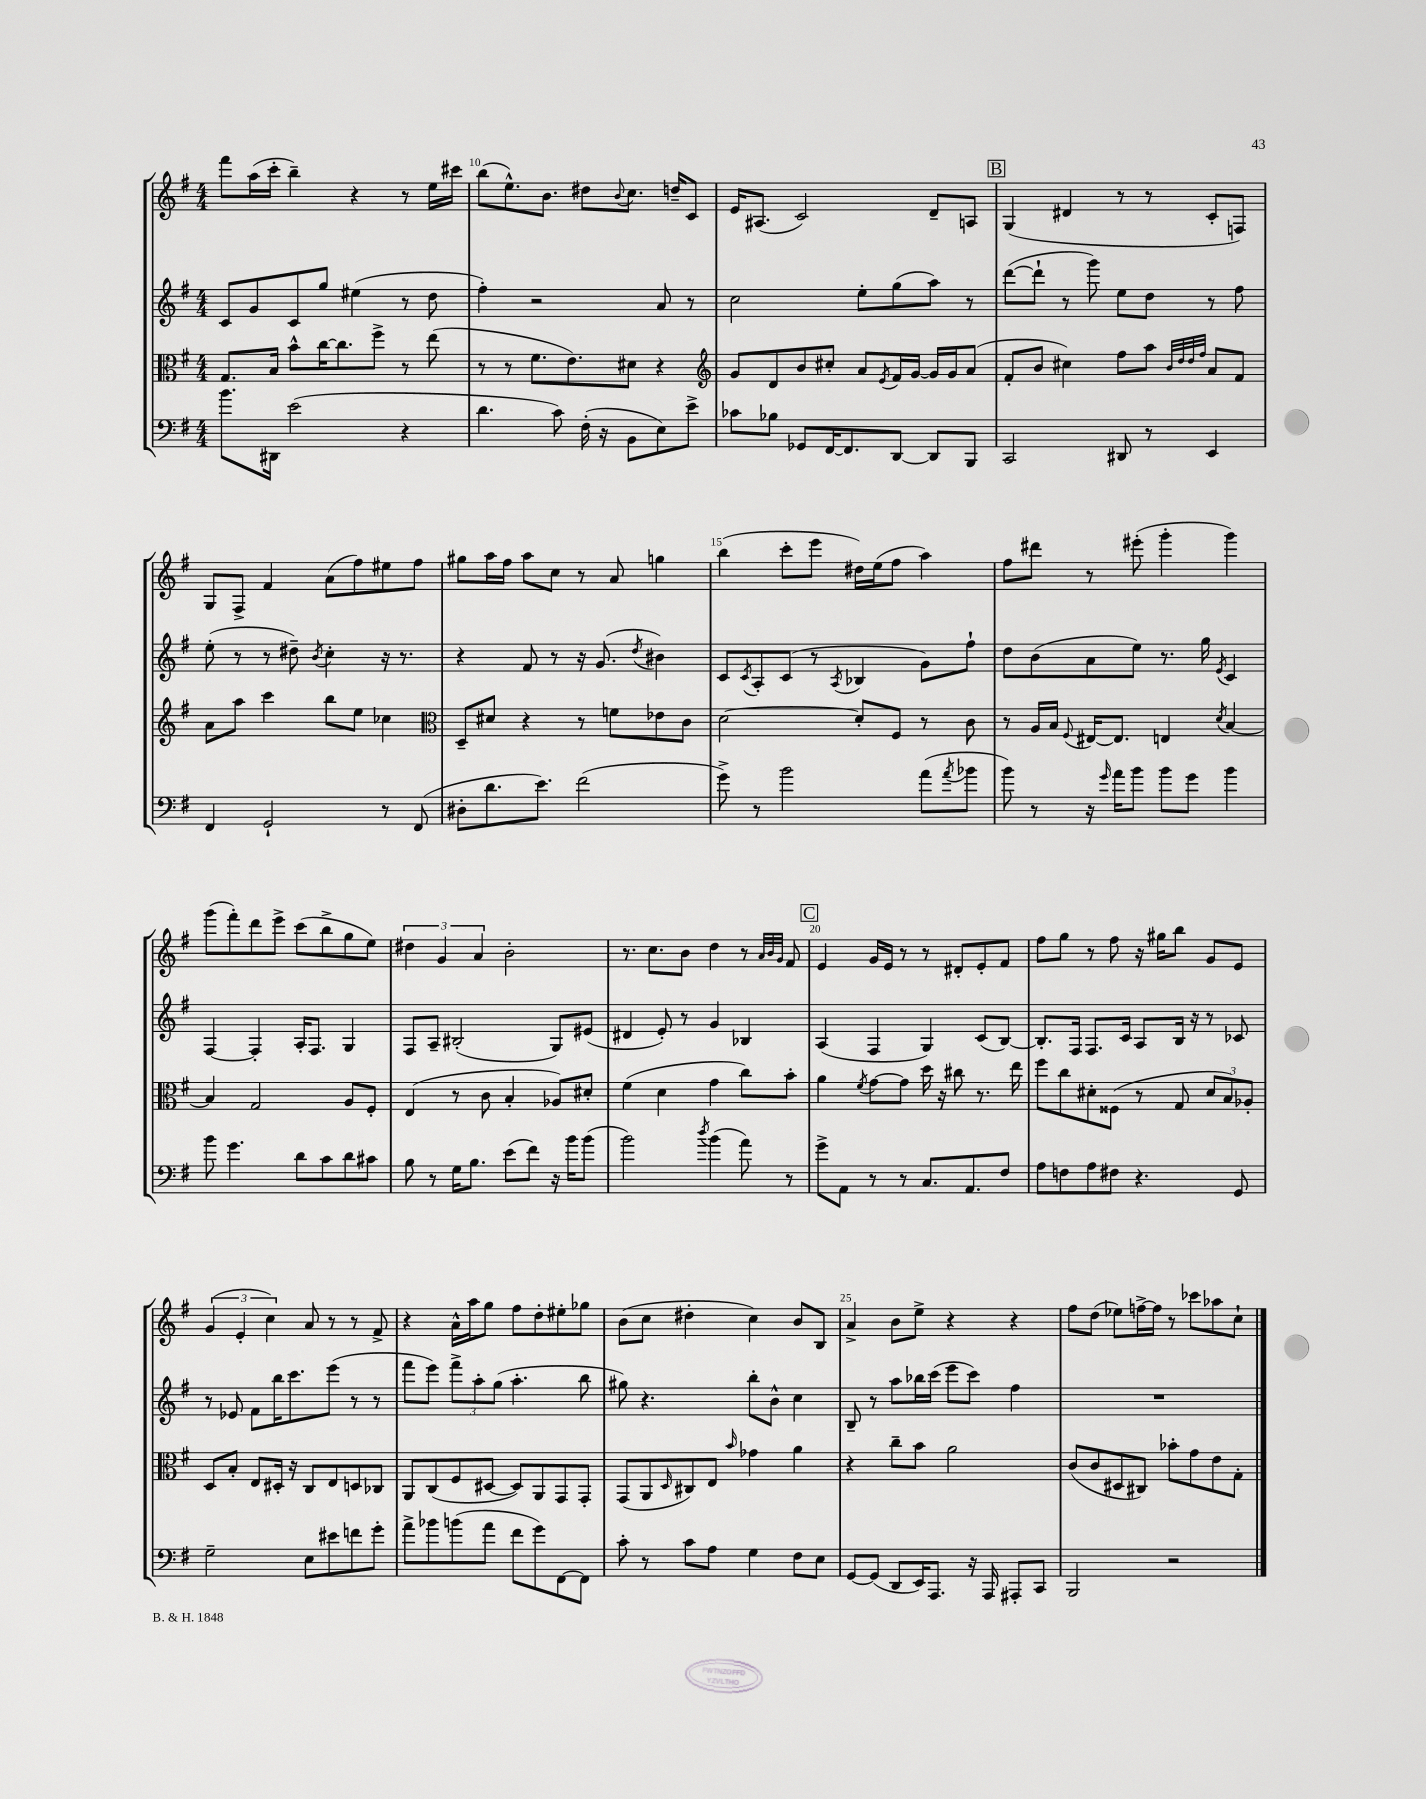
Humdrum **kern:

**kern	**kern	**kern	**kern
*part4	*part3	*part2	*part1
*staff4	*staff3	*staff2	*staff1
*clefF4	*clefC3	*clefG2	*clefG2
*k[f#]	*k[f#]	*k[f#]	*k[f#]
*M4/4	*M4/4	*M4/4	*M4/4
=9	=9	=9	=9
8.b\L	8.G/L	8c/L	8fff#\L
.	.	8g/	(16aa\L
16DD#X\Jk	16B/Jk	.	16ccc'\JJ
(2e\	8b^^\L	8c/	4bb~\)
.	[16cc\K	8gg/J	.
.	8.cc\]	.	.
.	.	(4ee#X\	4r
.	8ff#^\J	.	.
4r	8r	8r	8r
.	(8ee\	8dd\	16ee\LL
.	.	.	16ccc#X\JJ
=10	=10	=10	=10
4.d\	8r	4ff#'\)	(8bb\L
.	8r	.	8.ee^^\)
.	8.f#\L	2r	.
.	.	.	8.b\J
8c\)	.	.	.
.	8.e\)	.	.
(16F#'\	.	.	8dd#X\L
16r	.	.	.
.	.	.	8qqb/
8BB\L	8d#X\J	.	8.cc\J
8E\)	4r	8a/	.
.	.	.	16ddn~/KL
8e^\J	.	8r	8c/J
=11	=11	=11	=11
*	*clefG2	*	*
8c-X\L	8g/L	2cc\	16e/KL
.	.	.	(8.A#X/J
8B-X\J	8d/	.	.
8GG-X/L	8b/	.	2c/)
[16FF#/K	8cc#X'/J	.	.
8.FF#/]	.	.	.
.	8a/L	8ee'\L	.
.	8qe/	.	.
[8DD/J	16f#/L	(8gg\	.
.	[16g/JJ	.	.
8DD/L]	16g/LL]	8aa\J)	8d~/L
.	16g/J	.	.
8BBB/J	(8a/J	8r	8An/J
!!LO:REH:place=s1:t=B
=12	=12	=12	=12
2CC/	8f#'/L	([8ddd\L	(4G/
.	8b/J	8ddd`\J]	.
.	4cc#X\)	8r	4d#X/
.	.	8ggg\)	.
8DD#X/	8ff#\L	8ee\L	8r
8r	8aa\J	8dd\J	8r
.	32qqb/LLL	.	.
.	32qqdd/	.	.
.	32qqdd/	.	.
.	32qqff#/JJJ	.	.
4EE/	8a/L	8r	8c'/L
.	8f#/J	8ff#\	8Fn/J)
!!LO:LB:g=z
=13	=13	=13	=13
4FF#/	8a\L	(8ee'\	8G/L
.	8aa\J	8r	8F#^/J
2GG`/	4ccc\	8r	4f#/
.	.	8dd#X~\)	.
.	.	8qb/	.
.	8bb\L	4cc'\	(8a\L
.	8ee\J	.	8ff#\)
8r	4cc-X\	16r	8ee#X\
.	.	8.r	.
(8FF#/	.	.	8ff#\J
=14	=14	=14	=14
*	*clefC3	*	*
8D#X'\L	8D~/L	4r	8gg#X\L
8.d\	8d#X/J	.	16aa\L
.	.	.	16ff#\JJ
.	4r	8f#/	8aa\L
8.e\J)	.	.	.
.	.	8r	8cc\J
(2f#\	8r	16r	8r
.	.	(8.g/	.
.	8fn\L	.	8a/
.	.	8qdd/	.
.	8e-X\	4b#X\)	4ggn\
.	8c\J	.	.
=15	=15	=15	=15
8g^\)	[2d\	8c/L	(4bb\
.	.	8qc/	.
8r	.	8A'/	.
2b\	.	(8c/J	8ccc'\L
.	.	8r	8eee\J
.	.	8qA/	.
.	8d'/L]	4B-X/	16dd#X\LL)
.	.	.	(16ee\J
.	8F#/J	.	8ff#\J
(8a\L	8r	8g\L)	4aa\)
8qa/	.	.	.
8b-X\J	8c\	8ff#`\J	.
=16	=16	=16	=16
8b\)	8r	8dd\L	8ff#\L
8r	16A/LL	(8b\	8ddd#X\J
.	16B/JJ	.	.
.	8qqF#/	.	.
16r	[16E#X/KL	8a\	8r
16qqg/	.	.	.
16a\KL	8.E#/J]	.	.
8b\J	.	8ee\J)	(8eee#X'\
8b\L	4En/	8.r	4ggg'\
8g\J	.	.	.
.	.	16gg\	.
.	8qd/	8qe/	.
4b\	[4B/	4c/	4ggg\)
!!LO:LB:g=z
=17	=17	=17	=17
8b\	4B/]	[4F#/	(8ggg\L
4.g\	.	.	8fff#'\)
.	2G/	4F#'/]	8ddd\
.	.	.	8eee^\J
8d\L	.	16A'/KL	(8ccc\L
.	.	8.F#/J	.
8c\	.	.	8bb^\
8d\	8A/L	4G/	8gg\
8c#X\J	8F#'/J	.	8ee\J)
=18	=18	=18	=18
8B\	(4E/	8F#/L	6dd#X\
8r	.	8A~/J	.
.	.	.	6g/
16G\KL	8r	(2B#X'/	.
8.B\J	.	.	.
.	.	.	6a/
.	8c\	.	.
(8e\L	4B'/	.	2b'\
8f#\J)	.	.	.
16r	8A-X/L)	8G/L)	.
16b\KL	.	.	.
(8b\J	8d#X'/J	(8e#X/J	.
=19	=19	=19	=19
2b\)	(4f#\	4d#X/	8.r
.	.	.	8.cc\L
.	4d\	8e'/)	.
.	.	8r	8b\J
8qdd/	.	.	.
(4b\	4g\	4g/	4dd\
8a\)	8cc\L)	4B-X/	8r
.	.	.	32qqa/LLL
.	.	.	32qqb/
.	.	.	32qqg/JJJ
8r	8b'\J	.	8f#/
!!LO:REH:place=s1:t=C
=20	=20	=20	=20
8g^\L	4a\	(4A/	4e/
8AA\J	.	.	.
.	8qf#/	.	.
8r	[8g\L	4F#/	16g/LL
.	.	.	16e/JJ
8r	8g\J]	.	8r
8.C/L	16dd\	4G/)	8r
.	16r	.	.
.	8cc#X\	.	8d#X'/L
8.AA/	.	.	.
.	8.r	(8c/L	8e'/
8F#/J	.	[8B/J)	8f#/J
.	16ee\	.	.
=21	=21	=21	=21
8A\L	8ff#\L	8.B'/L]	8ff#\L
8Fn\	8cc\	.	8gg\J
.	.	16F#/Jk	.
8A\	8d#X'\	8.F#/L	8r
8F#X\J	(8F##X\J	.	8ff#\
.	.	16c/Jk	.
4.r	8r	8A/L	16r
.	.	.	16gg#X\KL
.	8G/	16B/Jk	8bb\J
.	.	16r	.
.	12d#/L	8r	8g/L
.	12B/)	.	.
8GG/	.	8c-X/	8e/J
.	12A-X'/J	.	.
!!LO:LB:g=z
=22	=22	=22	=22
2G~\	8D/L	8r	(6g/
.	8B'/J	8e-X/	.
.	.	.	6e'/
.	8E/L	8f#\L	.
.	.	.	6cc\)
.	16D#X'/Jk	16bb\K	.
.	16r	8.ccc\	.
8E\L	8C/L	.	8a/
8e#X\	8E/	(8eee\J	8r
8fn\	8Dn/	8r	8r
8g'\J	8C-X/J	8r	8f#^/
=23	=23	=23	=23
8a^\L	8AA/L	8fff#\L	4r
8b-X\	(8C/	8eee\J)	.
(8bn\	8F#/	12fff#^\L	16a^^\LL
.	.	.	16aa\J
.	.	12aa'\	.
8a\J	[8D#X/J	.	8gg\J
.	.	(12gg\J	.
8f#\L	8D#/L])	4.aa'\	8ff#\L
8g\)	8AA/	.	8dd'\
[8FF#\	8GG/	.	8ee#X'\
8FF#\J]	8GG'/J	8bb\	8gg-X\J
=24	=24	=24	=24
8c'\	(8GG/L	8gg#X\)	(8b\L
8r	8AA/	4.r	8cc\J
.	16qqD/	.	.
8c\L	8C#X/)	.	4dd#X'\
8A\J	8E/J	.	.
.	16qqb/	.	.
4G\	4g-X\	8bb'\L	4cc\)
.	.	8b^^\J	.
8F#\L	4a\	4cc\	8b/L
8E\J	.	.	8B/J
=25	=25	=25	=25
[8GG/L	4r	8B~/	4a^/
(8GG/J]	.	8r	.
8DD/L	8cc~\L	8aa\L	8b\L
16EE/K)	8b\J	16bb-X\L	8ee^\J
8.AAA/J	.	(16ccc\JJ	.
.	2a\	8eee\L	4r
16r	.	8ccc\J)	.
16AAA/	.	.	.
8AAA#X'/L	.	4ff#\	4r
8CC/J	.	.	.
=26	=26	=26	=26
2BBB/	(8c/L	1r	8ff#\L
.	8c/	.	(8dd\J
.	8D#X/	.	8ee-X\L)
.	8C#X/J)	.	[16ffn^\L
.	.	.	16ff\JJ]
2r	8b-X'\L	.	8r
.	8g\	.	8ccc-X\L
.	8e\	.	8aa-X\
.	8G'\J	.	8cc`\J
==	==	==	==
*-	*-	*-	*-
